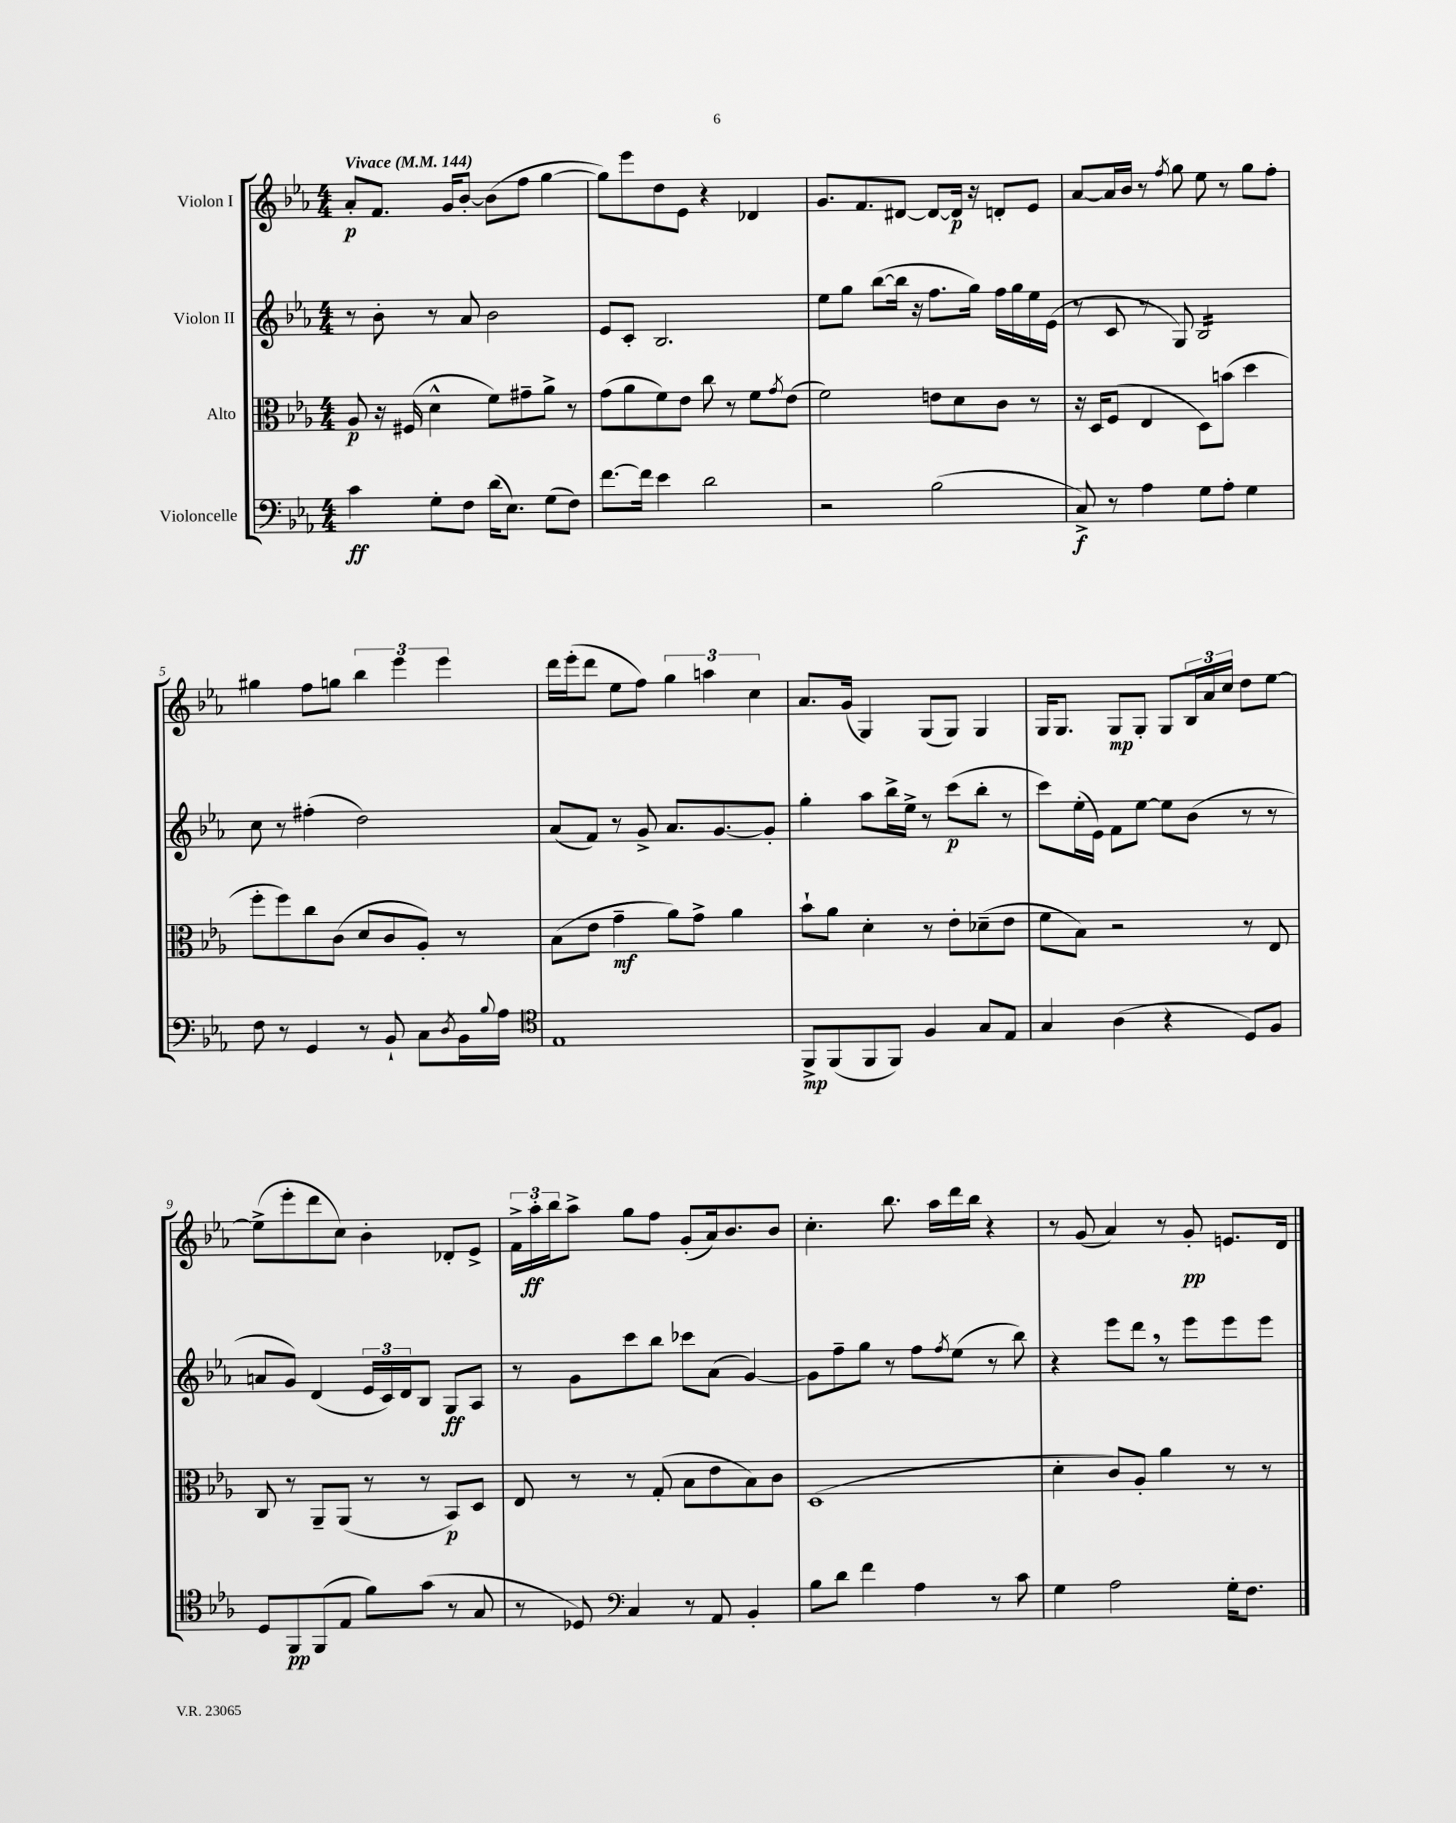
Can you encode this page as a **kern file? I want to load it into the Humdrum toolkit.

**kern	**dynam	**kern	**dynam	**kern	**dynam	**kern	**dynam
*part4	*part4	*part3	*part3	*part2	*part2	*part1	*part1
*staff4	*staff4	*staff3	*staff3	*staff2	*staff2	*staff1	*staff1
*I"Violoncelle	*	*I"Alto	*	*I"Violon II	*	*I"Violon I	*
*clefF4	*	*clefC3	*	*clefG2	*	*clefG2	*
*k[b-e-a-]	*	*k[b-e-a-]	*	*k[b-e-a-]	*	*k[b-e-a-]	*
*M4/4	*	*M4/4	*	*M4/4	*	*M4/4	*
*MM144	*	*MM144	*	*MM144	*	*MM144	*
=1	=1	=1	=1	=1	=1	=1	=1
!	!	!	!	!	!	!LO:TX:a:B:t=Vivace	!
4c\	ff	8A-/	p	8r	.	8a-'/L	p
.	.	16r	.	8b-'\	.	8.f/J	.
.	.	(16F#X/	.	.	.	.	.
8G'\L	.	4d^^\	.	8r	.	.	.
.	.	.	.	.	.	16g/KL	.
8F\J	.	.	.	8a-/	.	[8b-'/J	.
(16d\KL	.	8f\L)	.	2b-\	.	(8b-\L]	.
8.E-\J)	.	.	.	.	.	.	.
.	.	8g#X~\	.	.	.	8ff\J	.
(8G\L	.	8a-^\J	.	.	.	[4gg\	.
8F\J)	.	8r	.	.	.	.	.
=2	=2	=2	=2	=2	=2	=2	=2
[8.f\L	.	(8g\L	.	8e-/L	.	8gg\L])	.
.	.	8a-\	.	8c'/J	.	8eee-\	.
16f\Jk]	.	.	.	.	.	.	.
4e-\	.	8f\)	.	2.B-/	.	8dd\	.
.	.	8e-\J	.	.	.	8e-\J	.
2d\	.	8cc\	.	.	.	4r	.
.	.	8r	.	.	.	.	.
.	.	8f\L	.	.	.	4d-X/	.
.	.	8qg/	.	.	.	.	.
.	.	(8e-\J	.	.	.	.	.
=3	=3	=3	=3	=3	=3	=3	=3
2r	.	2f\)	.	8ee-\L	.	8.g/L	.
.	.	.	.	8gg\J	.	.	.
.	.	.	.	.	.	8.f/	.
.	.	.	.	([8bb-\L	.	.	.
.	.	.	.	16bb-\Jk]	.	[8d#X/J	.
.	.	.	.	16r	.	.	.
(2B-\	.	8en\L	.	8.ff\L	.	8d#/L_	.
.	.	8d\	.	.	.	16d#/Jk]	p
.	.	.	.	16gg\Jk)	.	16r	.
.	.	8c\J	.	16ff\LL	.	8dn'/L	.
.	.	.	.	16gg\	.	.	.
.	.	8r	.	16ee-\	.	8e-/J	.
.	.	.	.	(16e-\JJ	.	.	.
=4	=4	=4	=4	=4	=4	=4	=4
8C^/)	f	16r	.	8r	.	[8a-/L	.
.	.	16D/KL	.	.	.	.	.
8r	.	(8F/J	.	8c/	.	16a-/L]	.
.	.	.	.	.	.	16b-/JJ	.
4A-\	.	4E-/	.	8r	.	8r	.
.	.	.	.	.	.	8qff/	.
.	.	.	.	8G/)	.	8gg\	.
*	*	*	*	*tremolo	*	*	*
8G\L	.	8D\L)	.	16B-/LL	.	8ee-\	.
.	.	.	.	16B-/	.	.	.
8A-'\J	.	(8bn\J	.	16B-/	.	8r	.
.	.	.	.	16B-/	.	.	.
4G\	.	4dd\	.	16B-/	.	8gg\L	.
.	.	.	.	16B-/	.	.	.
.	.	.	.	16B-/	.	8ff'\J	.
.	.	.	.	16B-/JJ	.	.	.
*	*	*	*	*Xtremolo	*	*	*
!!LO:LB:g=z
=5	=5	=5	=5	=5	=5	=5	=5
8F\	.	8ff'\L	.	8cc\	.	4gg#X\	.
8r	.	8ff\)	.	8r	.	.	.
4GG/	.	8cc\	.	(4ff#X'\	.	8ff\L	.
.	.	(8c\J	.	.	.	8ggn\J	.
8r	.	8d/L	.	2dd\)	.	6bb-\	.
8BB-`/	.	8c/	.	.	.	.	.
.	.	.	.	.	.	6eee-\	.
8C\L	.	8A-'/J)	.	.	.	.	.
.	.	.	.	.	.	6eee-\	.
8qD/	.	.	.	.	.	.	.
16BB-\L	.	8r	.	.	.	.	.
8qqB-/	.	.	.	.	.	.	.
16A-\JJ	.	.	.	.	.	.	.
=6	=6	=6	=6	=6	=6	=6	=6
*clefC4	*	*	*	*	*	*	*
1E-	.	(8B-\L	.	(8a-/L	.	16ddd\LL	.
.	.	.	.	.	.	(16eee-'\J	.
.	.	8e-\J	.	8f/J)	.	8ddd\J	.
.	.	4g~\	mf	8r	.	8ee-\L	.
.	.	.	.	8g^/	.	8ff\J)	.
.	.	8a-\L)	.	8.a-/L	.	6gg\	.
.	.	8g^\J	.	.	.	.	.
.	.	.	.	.	.	6aan\	.
.	.	.	.	[8.g/	.	.	.
.	.	4a-\	.	.	.	.	.
.	.	.	.	.	.	6cc\	.
.	.	.	.	8g'/J]	.	.	.
=7	=7	=7	=7	=7	=7	=7	=7
8FF^/L	mp	8b-`\L	.	4gg'\	.	8.a-/L	.
(8FF/	.	8a-\J	.	.	.	.	.
.	.	.	.	.	.	(16g/Jk	.
8FF/	.	4d'\	.	8aa-\L	.	4G/)	.
8FF/J)	.	.	.	16bb-^\L	.	.	.
.	.	.	.	16ee-^\JJ	.	.	.
4F/	.	8r	.	8r	.	(8G/L	.
.	.	8e-'\L	.	(8ccc\L	p	8G/J)	.
8G/L	.	(8d-X~\	.	8bb-'\J	.	4G/	.
8E-/J	.	8e-\J	.	8r	.	.	.
=8	=8	=8	=8	=8	=8	=8	=8
4G/	.	8f\L	.	8ccc\L)	.	16G/KL	.
.	.	.	.	.	.	8.G/J	.
.	.	8B-\J)	.	(16ee-'\L	.	.	.
.	.	.	.	16e-\JJ)	.	.	.
(4A-\	.	2r	.	8f\L	.	8G/L	mp
.	.	.	.	[8ee-\J	.	8G'/J	.
4r	.	.	.	8ee-\L]	.	8G/L	.
.	.	.	.	(8b-\J	.	24B-/L	.
.	.	.	.	.	.	24a-/	.
.	.	.	.	.	.	24cc/JJ	.
8D/L)	.	8r	.	8r	.	8dd\L	.
8F/J	.	8E-/	.	8r	.	[8ee-\J	.
!!LO:LB:g=z
=9	=9	=9	=9	=9	=9	=9	=9
8D/L	.	8C/	.	8an/L	.	(8ee-^\L]	.
8FF/	pp	8r	.	8g/J)	.	8eee-'\	.
(8FF/	.	8AA-~/L	.	(4d/	.	8ddd\	.
8E-/J	.	(8AA-/J	.	.	.	8cc\J)	.
8f\L)	.	8r	.	24e-/LL	.	4b-'\	.
.	.	.	.	24c/)	.	.	.
.	.	.	.	24d/J	.	.	.
(8g\J	.	8r	.	8B-/J	.	.	.
8r	.	8BB-/L)	p	8G/L	ff	8d-X'/L	.
8G/	.	8D/J	.	8A-/J	.	8e-^/J	.
=10	=10	=10	=10	=10	=10	=10	=10
8r	.	8E-/	.	8r	.	24f^\LL	.
.	.	.	.	.	.	24aa-'\	ff
.	.	.	.	.	.	24bb-\J	.
8D-X/)	.	8r	.	8g\L	.	8aa-^\J	.
*clefF4	*	*	*	*	*	*	*
4C/	.	8r	.	8ccc\	.	8gg\L	.
.	.	(8G'/	.	8bb-\J	.	8ff\J	.
8r	.	8B-\L	.	8ccc-X\L	.	(8g'/L	.
8AA-/	.	8e-\	.	(8a-\J	.	16a-/k)	.
.	.	.	.	.	.	8.b-/	.
4BB-'/	.	8B-\)	.	[4g/)	.	.	.
.	.	8c\J	.	.	.	8b-/J	.
=11	=11	=11	=11	=11	=11	=11	=11
8B-\L	.	(1D	.	8g\L]	.	4.cc'\	.
8d\J	.	.	.	8ff~\	.	.	.
4f\	.	.	.	8gg\J	.	.	.
.	.	.	.	8r	.	8.bb-\	.
4A-\	.	.	.	8ff\L	.	.	.
.	.	.	.	.	.	16aa-\LL	.
.	.	.	.	8qff/	.	.	.
.	.	.	.	(8ee-\J	.	16ddd\	.
.	.	.	.	.	.	16bb-\JJ	.
8r	.	.	.	8r	.	4r	.
8c\	.	.	.	8bb-\)	.	.	.
=12	=12	=12	=12	=12	=12	=12	=12
4G\	.	4d'\	.	4r	.	8r	.
.	.	.	.	.	.	(8g/	.
2A-\	.	8c/L)	.	8eee-\L	.	4a-/)	.
.	.	8A-'/J	.	8ddd,\J	.	.	.
.	.	4a-\	.	8r	.	8r	.
.	.	.	.	8eee-\L	.	8g'/	pp
16G'\KL	.	8r	.	8eee-\	.	8.en/L	.
8.F\J	.	.	.	.	.	.	.
.	.	8r	.	8eee-\J	.	.	.
.	.	.	.	.	.	16d/Jk	.
==	==	==	==	==	==	==	==
*-	*-	*-	*-	*-	*-	*-	*-
